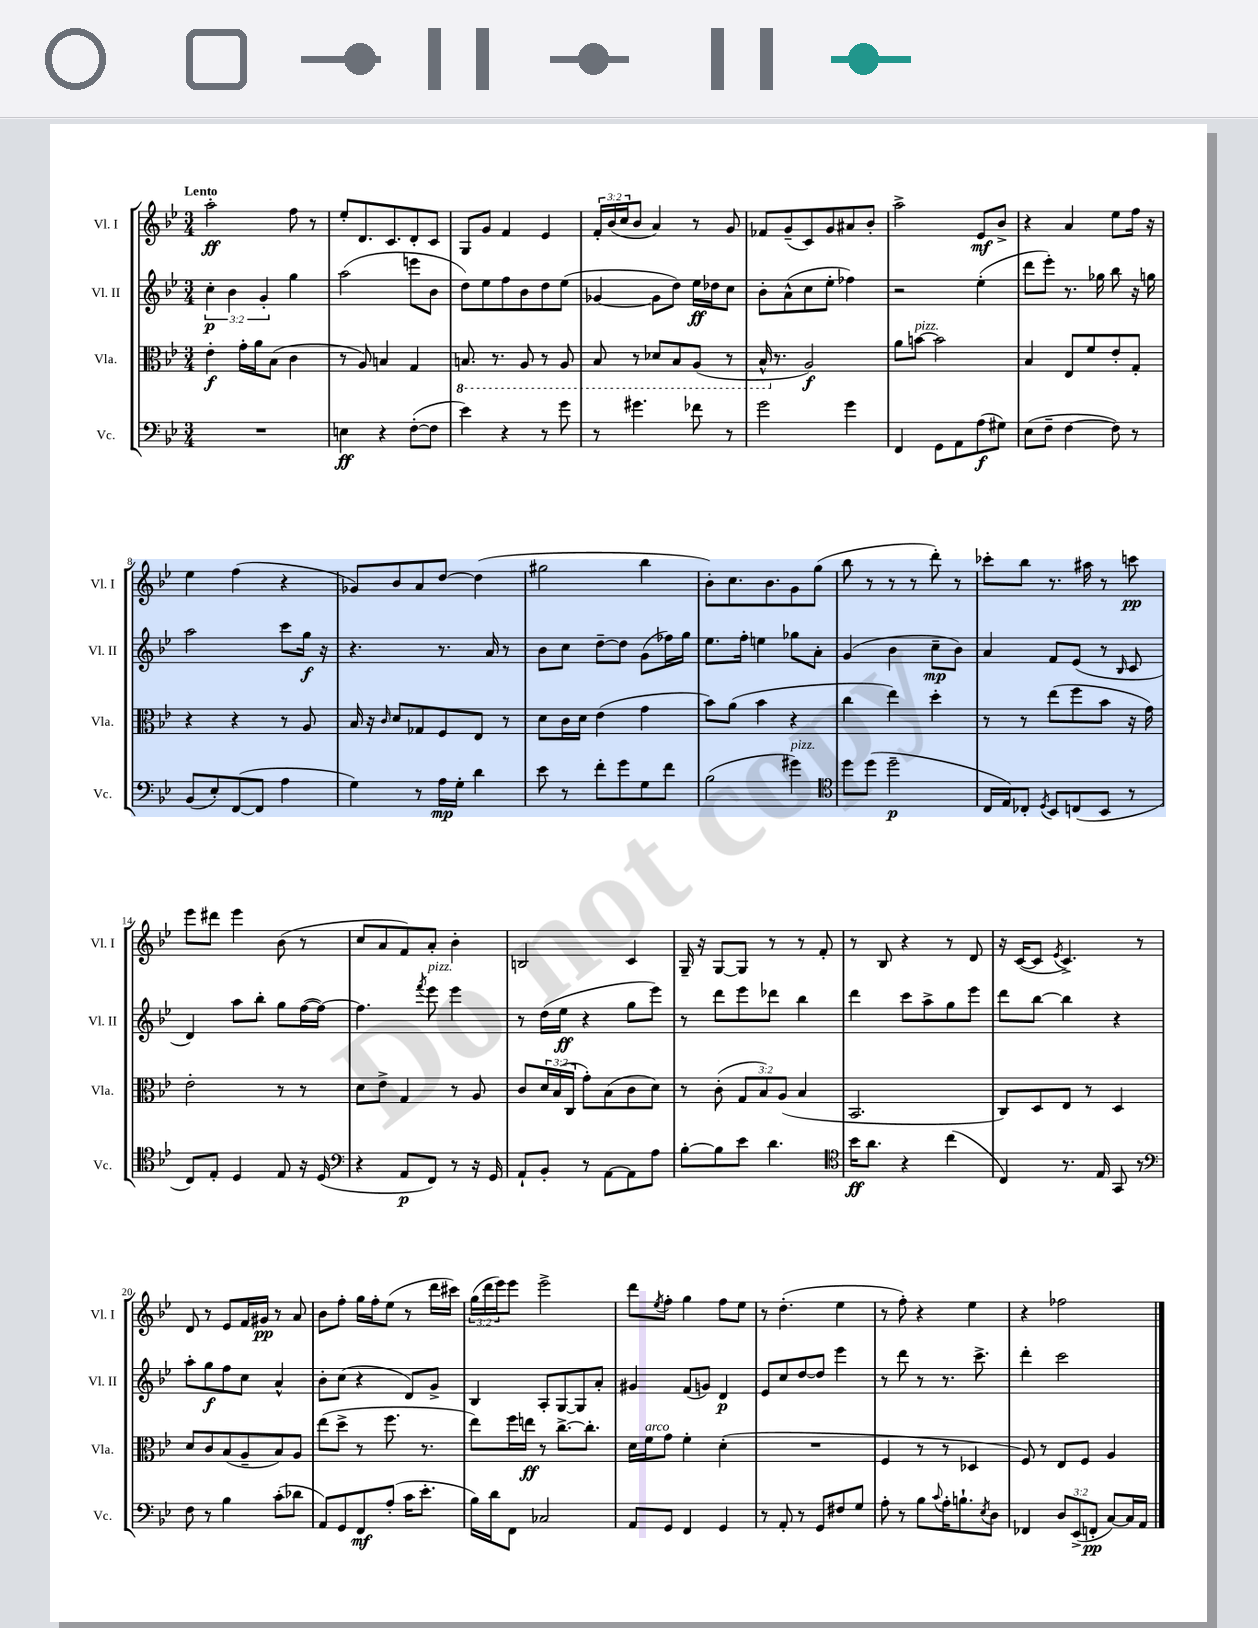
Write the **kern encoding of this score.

**kern	**kern	**kern	**kern
*staff4	*staff3	*staff2	*staff1
*clefF4	*clefC3	*clefG2	*clefG2
*k[b-e-]	*k[b-e-]	*k[b-e-]	*k[b-e-]
*M3/4	*M3/4	*M3/4	*M3/4
2.r	4e-'\	6cc'\	2aa'\
.	.	6b-\	.
.	16g'\LL	.	.
.	16a\J	.	.
.	.	6g'/	.
.	(8B-\J	.	.
.	4c\	4gg\	8ff\
.	.	.	8r
=	=	=	=
4E\	8r	(2aa\	8ee-'/L
.	8A/)	.	8.d/
4r	4B/	.	.
.	.	.	8.c/
([8F'\L	4G/	8eee\L	8d'/
8F\]J	.	8b-\J	8c/J
=	=	=	=
4e-\)	8.BB/	8dd\L)	8G/L
.	.	8ee-\	8g/J
.	8.r	.	.
4r	.	8ff\	4f/
.	8AA/	8b-\	.
8r	8r	8dd\	4e-/
8g\	8AA/	(8ee-\J	.
=	=	=	=
8r	8BB-/	[4g-/	24f'/LL
.	.	.	(24b-/
.	.	.	24cc/J
4.g#\	8r	.	8b-/J
.	8D-/L	8g-\]L	4a/)
.	8BB-/	8dd\J)	.
8f-\	(8AA/J	16ee-\LL	8r
.	.	16dd-\J	.
8r	8r	8cc\J	8g/
=	=	=	=
2g\	16BB-^^/	8b-'\L	8f-/L
.	8.r	.	.
.	.	(8a^^\	(8g~/
.	2A/)	8cc\	8c/)
.	.	8ee-'\J	8g/
4g\	.	4ff-\)	8a#/
.	.	.	8b-'/J
=	=	=	=
4FF/	8a\L	2r	2aa^\
.	[8b\J	.	.
8GG\L	2b\]	.	.
8AA\	.	.	.
(8A\	.	(4ee-'\	8e-/L
8G#\J)	.	.	8b-^/J
=	=	=	=
(8E-\L	4B-/	8ddd\L	4r
8F~\J	.	8eee-'\J)	.
[4F\	8E-/L	8.r	4a/
.	8f/	.	.
.	.	16gg-\	.
8F\])	8e-'/	8bb-\	8ee-\L
8r	8G'/J	16r	16ff\Jk
.	.	16gg\	16r
=	=	=	=
(8BB-/L	4r	2aa\	4ee-\
8E-'/)	.	.	.
([8FF/	4r	.	(4ff\
8FF/]J	.	.	.
4A\	8r	8ccc\L	4r
.	8A/	16gg\Jk	.
.	.	16r	.
=	=	=	=
4G\)	16B-/	4.r	8g-/L)
.	16r	.	.
.	16qqc/	.	.
.	8d/L	.	8b-/
8r	8G-/	.	8a/
16A\LL	8F/	8.r	[8dd/J
16G'\JJ	.	.	.
4d\	8E-/J	.	(4dd\]
.	.	16a/	.
.	8r	8r	.
=	=	=	=
8e-\	8d\L	8b-\L	2gg#\
8r	16c\L	8cc\J	.
.	16d\JJ	.	.
8f'\L	(4e-\	[8dd~\L	.
8g\	.	8dd\]J	.
8G\	4g\	(8g\L	4bb-\
8f\J	.	16ff-\L)	.
.	.	16gg\JJ	.
=	=	=	=
(2B-\	8b-\L)	8.ee-\L	8b-'\L)
.	(8a\J	.	8.cc\
.	.	16ff'\Jk	.
.	4b-\	4ee\	.
.	.	.	8.b-\
4g#\)	4r	8gg-\L	8g\
.	.	8a'\J	(8gg\J
=	=	=	=
*clefC4	*	*	*
8dd\L	4cc\	(4g/	8bb-\
(8dd\J	.	.	8r
2dd~\	4ee-\)	4b-\	8r
.	.	.	8r
.	4dd'\	8cc~\L	8ddd'\)
.	.	8b-\J)	8r
=	=	=	=
16C/LL	8r	4a/	8ccc-'\L
16E-/J)	.	.	.
8C-'/J	8r	.	8bb-\J
8qD/	.	.	.
8BB-/L	(8ee-\L	8f/L	8.r
(8C/	8ff\	(8e-/J	.
.	.	.	16aa#\
8BB-/J	8b-\J	8r	8r
.	.	16qqB-/	.
8r	16r	8c/	8ccc\
.	16g\)	.	.
=	=	=	=
8C/L)	2e-'\	4d/)	8eee-\L
8E-'/J	.	.	8ddd#\J
4D/	.	8aa\L	4eee-\
.	.	8bb-'\J	.
8E-/	8r	8gg\L	(8b-\
16r	8r	([16ff\L	8r
(16D/	.	16ff\_JJ)	.
=	=	=	=
*clefF4	*	*	*
4r	8d\L	4.ff\]	8cc/L
.	8e-^\J	.	8a/
8AA/L	4G/	.	8f/)
.	.	8qfff/	.
8FF/J)	.	8eee-\	8a'/J
8r	8r	4eee-\	4b-'\
16r	8A/	.	.
16GG/	.	.	.
=	=	=	=
8AA`/L	8c/L	8r	2B/
8BB-'/J	24d/L	(16dd\LL	.
.	(24B-/	.	.
.	.	16ee-\JJ	.
.	24C/JJ	.	.
8r	8g'\L)	4r	.
[8AA\L	(8B-\	.	.
8AA\]	8c\	8gg\L	4c/
8A\J	8d\J)	8eee-\J)	.
=	=	=	=
[8B-'\L	8r	8r	16G~/
.	.	.	16r
8B-\]	(8c'\	8ddd\L	[8G/L
8e-\J	12G/L	8eee-\	8G/]J
.	12B-/)	.	.
4.d\	.	8ddd-\J	8r
.	(12A/J	.	.
.	4B-/	4bb-\	8r
.	.	.	8f'/
=	=	=	=
*clefC4	*	*	*
16b-\LK	2.BB-/	4ddd\	8r
8.a\J	.	.	.
.	.	.	8B-/
4r	.	8ccc\L	4r
.	.	8aa^\	.
(4cc\	.	8gg\	8r
.	.	8eee-\J	8d/
=	=	=	=
4C/)	8C/L)	8ddd\L	16r
.	.	.	([16c/LK
.	8D/	[8bb-\J	8c/]J
.	.	.	8qe-/
8.r	8E-/J	4bb-\]	4.c^/)
.	8r	.	.
16E-/	.	.	.
8GG/	4D/	4r	.
8r	.	.	8r
=	=	=	=
*clefF4	*	*	*
8F\	8d/L	8aa'\L	8d/
8r	8c/	8gg\	8r
4B-\	(8B-/	8ff\	8e-/L
.	8A~/	8cc\J	16f/L
.	.	.	16g#/JJ
(8c'\L	8B-/)	4a^^/	8r
8d-\J	8A/J	.	8a/
=	=	=	=
8AA/L)	(8ee-\L	8b-'\L	8b-\L
8GG/	8dd^\J	(8cc\J	8ff'\J
8FF/	8r	4r	16gg\LL
.	.	.	16ff'\J
(8A'/J	8.ff\	.	(8ee-\J
16c\LK	.	8d/L)	8r
8.e-'\J	8.r	.	.
.	.	8g^/J	16ddd\LL
.	.	.	16ccc#\JJ)
=	=	=	=
16B-\LL)	8ee-\L)	4B-/	(24gg\LL
.	.	.	24ddd\
16d\J	.	.	.
.	.	.	24eee-\J)
8FF\J	16ff\L	.	8eee-\J
.	16ee\JJ	.	.
2C-/	8r	8A'/L	2eee-^\
.	[8.cc^\L	[8G/	.
.	.	8G/]	.
.	8.cc'\]J	.	.
.	.	8a'/J	.
=	=	=	=
8AA/L	16d\LL	4g#/	8ddd\L
.	16f\J	.	.
.	.	.	8qee-/
8GG/J	8g\J	.	8ff'\J
4FF/	4f'\	(8f/L	4gg\
.	.	8g/J)	.
4GG/	(4d'\	4d/	8ff\L
.	.	.	8ee-\J
=	=	=	=
8r	2.r	8e-/L	8r
8AA'/	.	8cc/	(4.dd'\
8r	.	[8dd/	.
8GG/L	.	8dd/]J	.
8F#/	.	4eee-\	4ee-\
8G/J	.	.	.
=	=	=	=
8A'\	4F/	8r	8r
8r	.	8ddd\	8ff'\)
8B-\L	8r	8r	4r
8qqc/	.	.	.
16A'\K	8r	8.r	.
8.B`\	.	.	.
.	4D-/	.	4ee-\
.	.	8.ccc^\	.
8qE-/	.	.	.
8D\J	.	.	.
=	=	=	=
4FF-/	8F/)	4ddd'\	4r
.	8r	.	.
12D/L	8E-/L	2ccc\	2ff-\
(12EE-^/	.	.	.
.	8F/J	.	.
12FF'/J	.	.	.
[8C/L)	4A/	.	.
16C/]L	.	.	.
16AA/JJ	.	.	.
==	==	==	==
*-	*-	*-	*-
